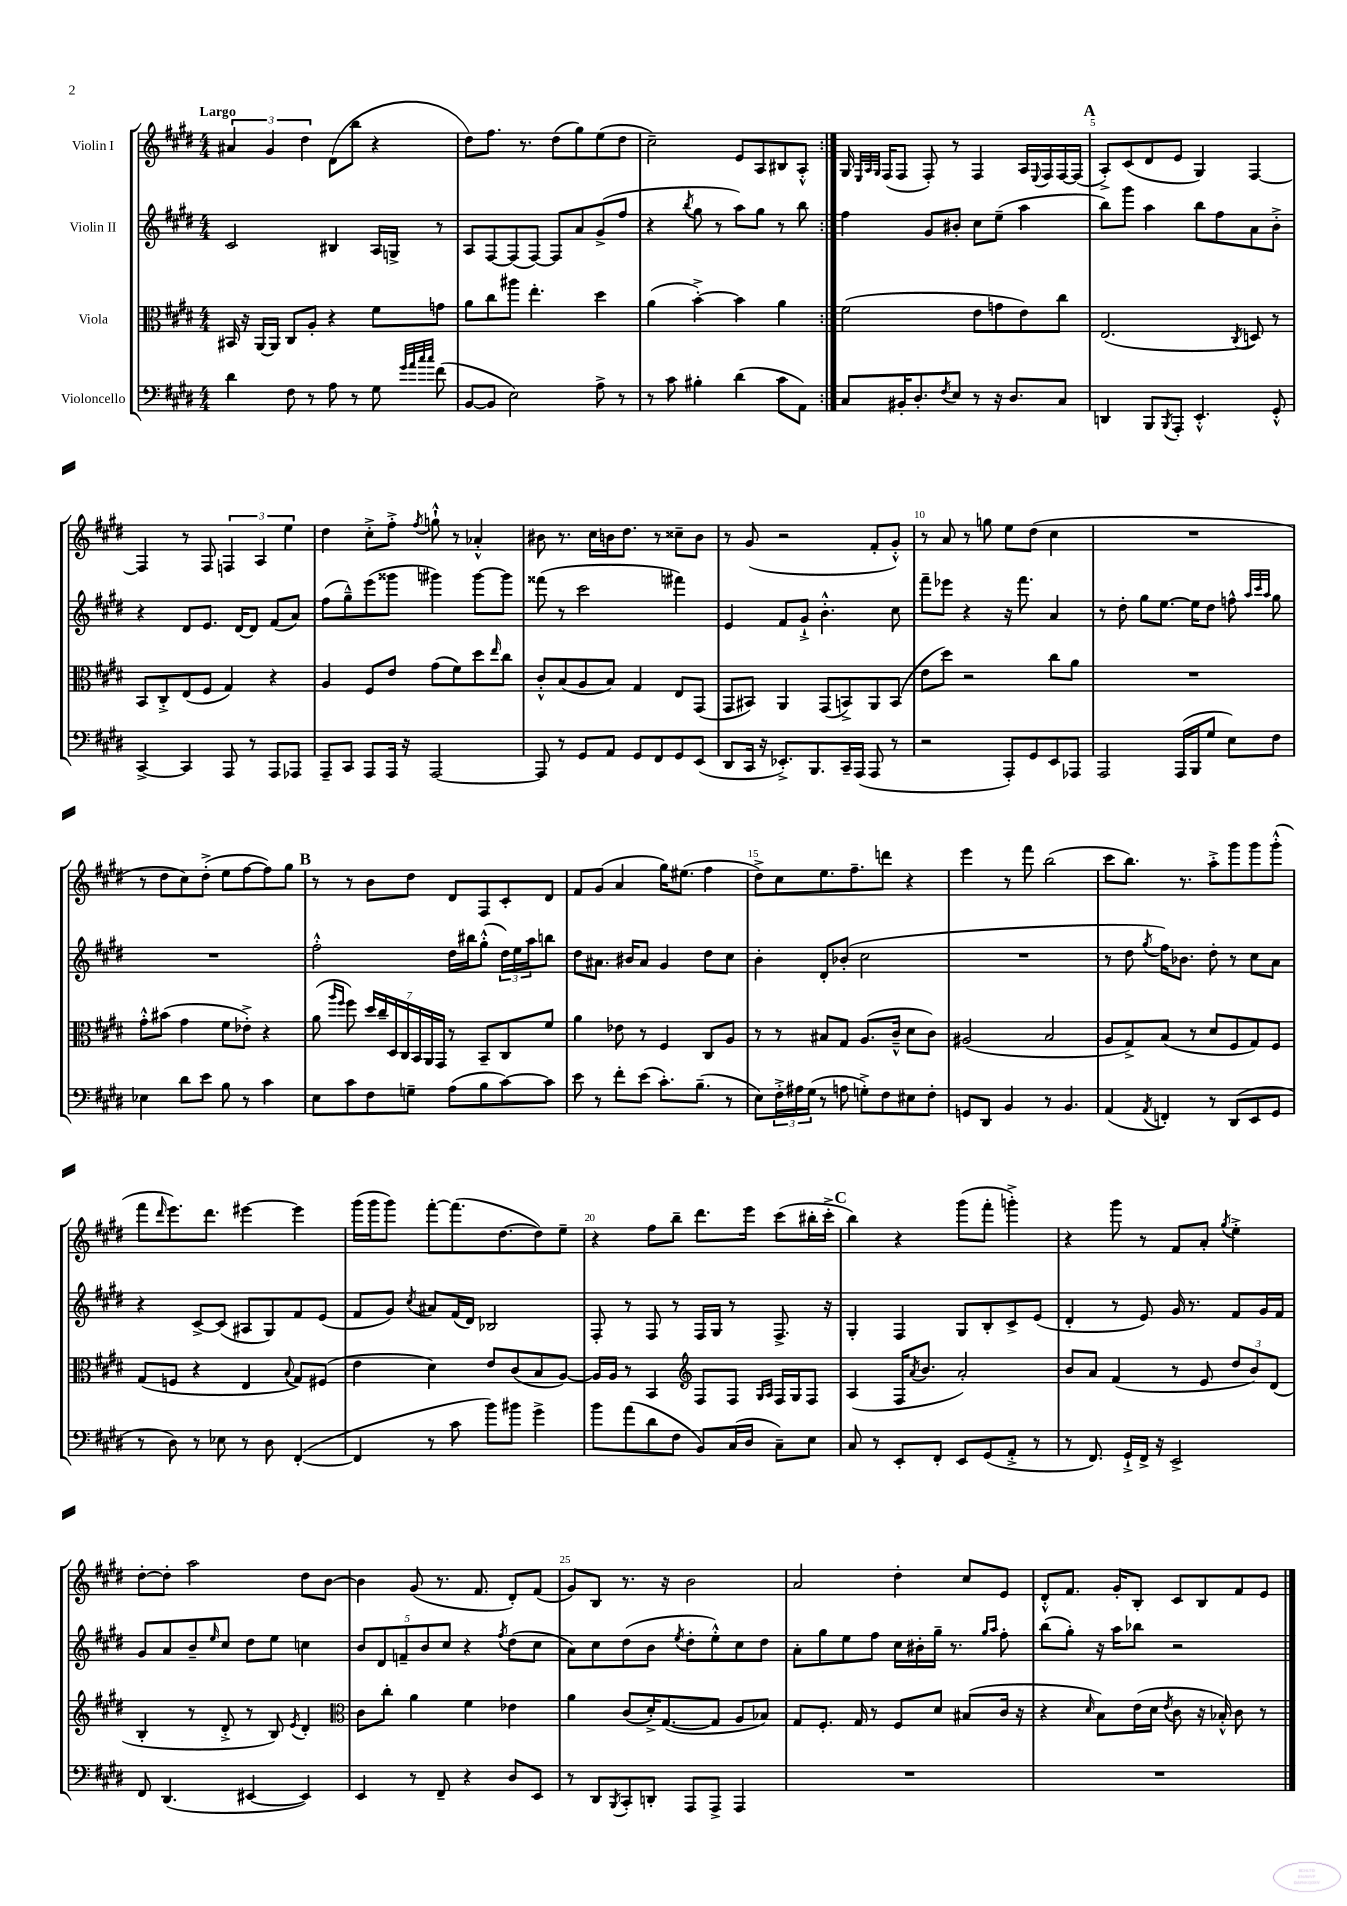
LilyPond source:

<<
\new StaffGroup <<
\new Staff = "s0" \with { instrumentName = "Violin I" } {
    \clef treble \key e \major \numericTimeSignature \time 4/4 \tempo "Largo"
    \repeat volta 2 { \tuplet 3/2 { ais'4 gis'4 dis''4 } dis'8( b''8 r4 |
    dis''8) fis''8. r8. dis''8( gis''8) e''8( dis''8 |
    cis''2--) e'8 a8 bis8 a8-.-^ | }
    gis16 \grace { e32 a32 gis32 } fis16( fis8 fis8-.) r8 fis4 a16 \appoggiatura { e8 } fis16 fis16~ fis16( |
    \mark \markup { \bold "A" } a8-.->) cis'8( dis'8 e'8 gis4) fis4~ |
    fis4 r8 fis8 \tuplet 3/2 { f4 a4 e''4 } |
    dis''4 cis''8-.-> fis''8-.-> \acciaccatura { fis''8 } g''8-!-^ r8 aes'4-.-^ |
    bis'8 r8. cis''16 b'16 dis''8. r8 cisis''8-- b'8 |
    r8 gis'8( r2 fis'8-. gis'8-.-^) |
    r8 a'8 r8 g''8 e''8 dis''8( cis''4 |
    R1 |
    r8 dis''8 cis''8) dis''8-.->( e''8 fis''8~ fis''8) gis''8 |
    \mark \markup { \bold "B" } r8 r8 b'8 dis''8 dis'8 fis8 cis'8-. dis'8 |
    fis'8 gis'8( a'4 gis''16) eis''8.( fis''4 |
    dis''8->) cis''8 e''8. fis''8.-- d'''8 r4 |
    e'''4 r8 fis'''8 b''2( |
    cis'''8 b''8.) r8. a''8-.-> gis'''8 gis'''8 gis'''8-.-^( |
    fis'''8 \grace { dis'''16 } e'''8.) dis'''8. eis'''4~ eis'''4 |
    gis'''16( gis'''16 gis'''8) fis'''8~-. fis'''8.( dis''8.~ dis''8) e''8-- |
    r4 fis''8 b''8-- dis'''8. e'''16 cis'''8( bis''16-. cis'''16-.-> |
    \mark \markup { \bold "C" } b''4) r4 gis'''8( fis'''8-. g'''4-.->) |
    r4 gis'''8 r8 fis'8 a'8-. \acciaccatura { gis''8 } e''4-.-> |
    dis''8~-. dis''8-. a''2 dis''8 b'8~ |
    b'4 gis'8( r8. fis'8. dis'8-.) fis'8( |
    gis'8) b8 r8. r16 b'2 |
    a'2 dis''4-. cis''8 e'8 |
    dis'8-.-^ fis'8. gis'16-. b8-. cis'8 b8 fis'8 e'8 \bar "|." |
}
\new Staff = "s1" \with { instrumentName = "Violin II" } {
    \clef treble \key e \major \numericTimeSignature \time 4/4
    \repeat volta 2 { cis'2 bis4 a16 g16-> r8 |
    a8 fis8~ fis8( fis8~) fis8 a'8 gis'8->( fis''8 |
    r4 \acciaccatura { b''8 } gis''8 r8 a''8) gis''8 r8 b''8 | }
    fis''4 gis'8 bis'8-. cis''8 e''8--( a''4 |
    \mark \markup { \bold "A" } b''8) gis'''8 a''4 b''8 fis''8 a'8 b'8-.-> |
    r4 dis'8 e'8. dis'16~ dis'8 fis'8( a'8) |
    fis''8( gis''8---^) e'''8( gisis'''8 gis'''4) gis'''8~ gis'''8 |
    fisis'''8( r8 cis'''2 fis'''4) |
    e'4 fis'8 gis'8-!-> b'4.-.-^ cis''8 |
    fis'''8-- ees'''8 r4 r16 fis'''8. a'4 |
    r8 dis''8-. gis''8 e''8.~ e''16 dis''8 f''8-^ \grace { a''32 cis'''32 a''32 } gis''8 |
    R1 |
    \mark \markup { \bold "B" } fis''2-.-^ dis''16 bis''16 gis''8-.-^( \tuplet 3/2 { dis''16) e''16 a''16 } b''8 |
    dis''8 ais'8. bis'16 ais'8 gis'4 dis''8 cis''8 |
    b'4-. dis'8-. bes'8-.( cis''2 |
    R1 |
    r8 dis''8 \acciaccatura { gis''8 } fis''16) bes'8. dis''8-. r8 cis''8 a'8 |
    r4 cis'8~-> cis'8( ais8 gis8) fis'8 e'8( |
    fis'8 gis'8) \acciaccatura { cis''8 } ais'8 fis'16( dis'16) bes2 |
    fis8-. r8 fis8 r8 fis16 gis16 r8 fis8.-> r16 |
    \mark \markup { \bold "C" } gis4-. fis4 gis8 b8-. cis'8-> e'8( |
    dis'4-. r8 e'8) gis'16 r8. fis'8 gis'16 fis'16 |
    gis'8 a'8 b'8-- \grace { e''16 } cis''8 dis''8 e''8 c''4 |
    \tuplet 5/4 { b'8 dis'8 f'8-- b'8 cis''8 } r4 \acciaccatura { fis''8 } dis''8( cis''8 |
    a'8) cis''8 dis''8( b'8 \acciaccatura { e''8 } dis''8-. e''8-.-^) cis''8 dis''8 |
    a'8-. gis''8 e''8 fis''8 cis''16 bis'16-. gis''16-- r8. \grace { gis''16 a''16 } fis''8-. |
    b''8( gis''8-.) r16 a''16 bes''8 r2 \bar "|." |
}
\new Staff = "s2" \with { instrumentName = "Viola" } {
    \clef alto \key e \major \numericTimeSignature \time 4/4
    \repeat volta 2 { bis,16 r16 a,16~ a,16 cis8 a8-. r4 fis'8 g'8 |
    a'8 cis''8 ais''8 e''4.-. dis''4 |
    a'4( b'4~-.->) b'4 a'4 | }
    fis'2( e'8 g'8 e'8) cis''8 |
    \mark \markup { \bold "A" } e2.( \acciaccatura { cis8 } d8) r8 |
    b,8 cis8-.-> e8( fis8 gis4) r4 |
    a4 fis8 e'8 gis'8( fis'8) dis''8 \grace { e''16 } cis''8 |
    cis'8-.-^ b8( a8 b8) gis4 e8 gis,8( |
    gis,8 bis,8) a,4 gis,8( b,8->) a,8 b,8( |
    e'8 dis''8) r2 cis''8 a'8 |
    R1 |
    gis'8-.-^ bis'8( gis'4 fis'8 ees'8-.->) r4 |
    \mark \markup { \bold "B" } a'8( \grace { a''16 fis''16 } fis''8) \tuplet 7/4 { dis''16 cis''16-- dis16 cis16 b,16 a,16 gis,16 } r8 b,8-- cis8 fis'8 |
    a'4 ees'8 r8 fis4 cis8 a8 |
    r8 r8 bis8 gis8 a8.( cis'16---^ dis'8 cis'8) |
    ais2( b2 |
    a8 gis8->) b8( r8 dis'8 fis8 gis8) fis8 |
    gis8( f8 r4 e4 \appoggiatura { b8 } gis8) fis8( |
    e'4 dis'4) e'8 cis'8( b8 a8~) |
    a16 a16 r8 b,4 \clef treble fis8 fis8 \grace { gis16 a16 } fis16 gis16 fis8 |
    \mark \markup { \bold "C" } a4( fis16 \acciaccatura { a'8 } b'8. a'2-.) |
    b'8 a'8 fis'4( r8 e'8 \tuplet 3/2 { dis''8 b'8) dis'8( } |
    b4-. r8 dis'8-.-> r8 b8) \acciaccatura { e'8 } dis'4-. |
    \clef alto cis'8 cis''8-. a'4 fis'4 ees'4 |
    a'4 cis'8( dis'16-.->) gis8.~( gis8 a8 bes8) |
    gis8 fis8.-. gis16 r8 fis8 dis'8 bis8( cis'16 r16 |
    r4 \grace { dis'16 } b8) e'16( dis'16 \acciaccatura { e'8 } cis'8 r16 bes16-.-^) cis'8 r8 \bar "|." |
}
\new Staff = "s3" \with { instrumentName = "Violoncello" } {
    \clef bass \key e \major \numericTimeSignature \time 4/4
    \repeat volta 2 { dis'4 fis8 r8 a8 r8 gis8 \grace { gis'32 a'32 cis''32 cis''32 } fis'8( |
    b,8~ b,8 e2) a8-> r8 |
    r8 cis'8 bis4-. dis'4( cis'8 a,8) | }
    cis8 bis,16-. dis8.-. \acciaccatura { fis8 } e8 r8 r16 dis8. cis8 |
    \mark \markup { \bold "A" } d,4 b,,8 \acciaccatura { b,,8 } a,,8-. e,4.-.-^ gis,8-.-^ |
    cis,4~-> cis,4 a,,8 r8 a,,8 aes,,8 |
    a,,8-- cis,8 a,,8 a,,16 r16 a,,2~ |
    a,,8 r8 gis,8 a,8 gis,8 fis,8 gis,8 e,8( |
    dis,8 cis,16 r16 ees,8.-.->) b,,8. cis,16-- a,,16( a,,8 r8 |
    r2 a,,8-.) gis,8 e,8 aes,,8 |
    a,,2 a,,16( b,,16 gis8 e8) fis8 |
    ees4 dis'8 e'8 b8 r8 cis'4 |
    \mark \markup { \bold "B" } e8 cis'8 fis8 g8-- a8( b8 cis'8~) cis'8 |
    e'8 r8 fis'8-. e'8( cis'8.-.) b8.--( r8 |
    e8) \tuplet 3/2 { fis16-.-> ais16 gis16( } r8 a8 g8-.->) fis8 eis8 fis8-. |
    g,8 dis,8 b,4 r8 b,4. |
    a,4( \acciaccatura { a,8 } f,4-.) r8 dis,8( e,8 gis,8 |
    r8 dis8) r8 ees8 r8 dis8 fis,4~-.( |
    fis,4 r8 cis'8 b'8) bis'8 gis'4-> |
    b'8 a'8( dis'8 fis8 b,8) cis16( dis16 cis8--) e8 |
    \mark \markup { \bold "C" } cis8 r8 e,8-. fis,8-. e,8 gis,8( a,8-.-> r8 |
    r8 fis,8.) gis,16-!-> fis,16-> r16 e,2-> |
    fis,8 dis,4.( eis,4~ eis,4) |
    e,4 r8 fis,8-- r4 dis8 e,8 |
    r8 dis,8 \acciaccatura { b,,8 } cis,8-. d,8-. a,,8 a,,8-> a,,4 |
    R1 |
    R1 \bar "|." |
}
>>
>>
\layout { \context { \Score \override BarNumber.break-visibility = ##(#f #t #t) barNumberVisibility = #(every-nth-bar-number-visible 5) } }
